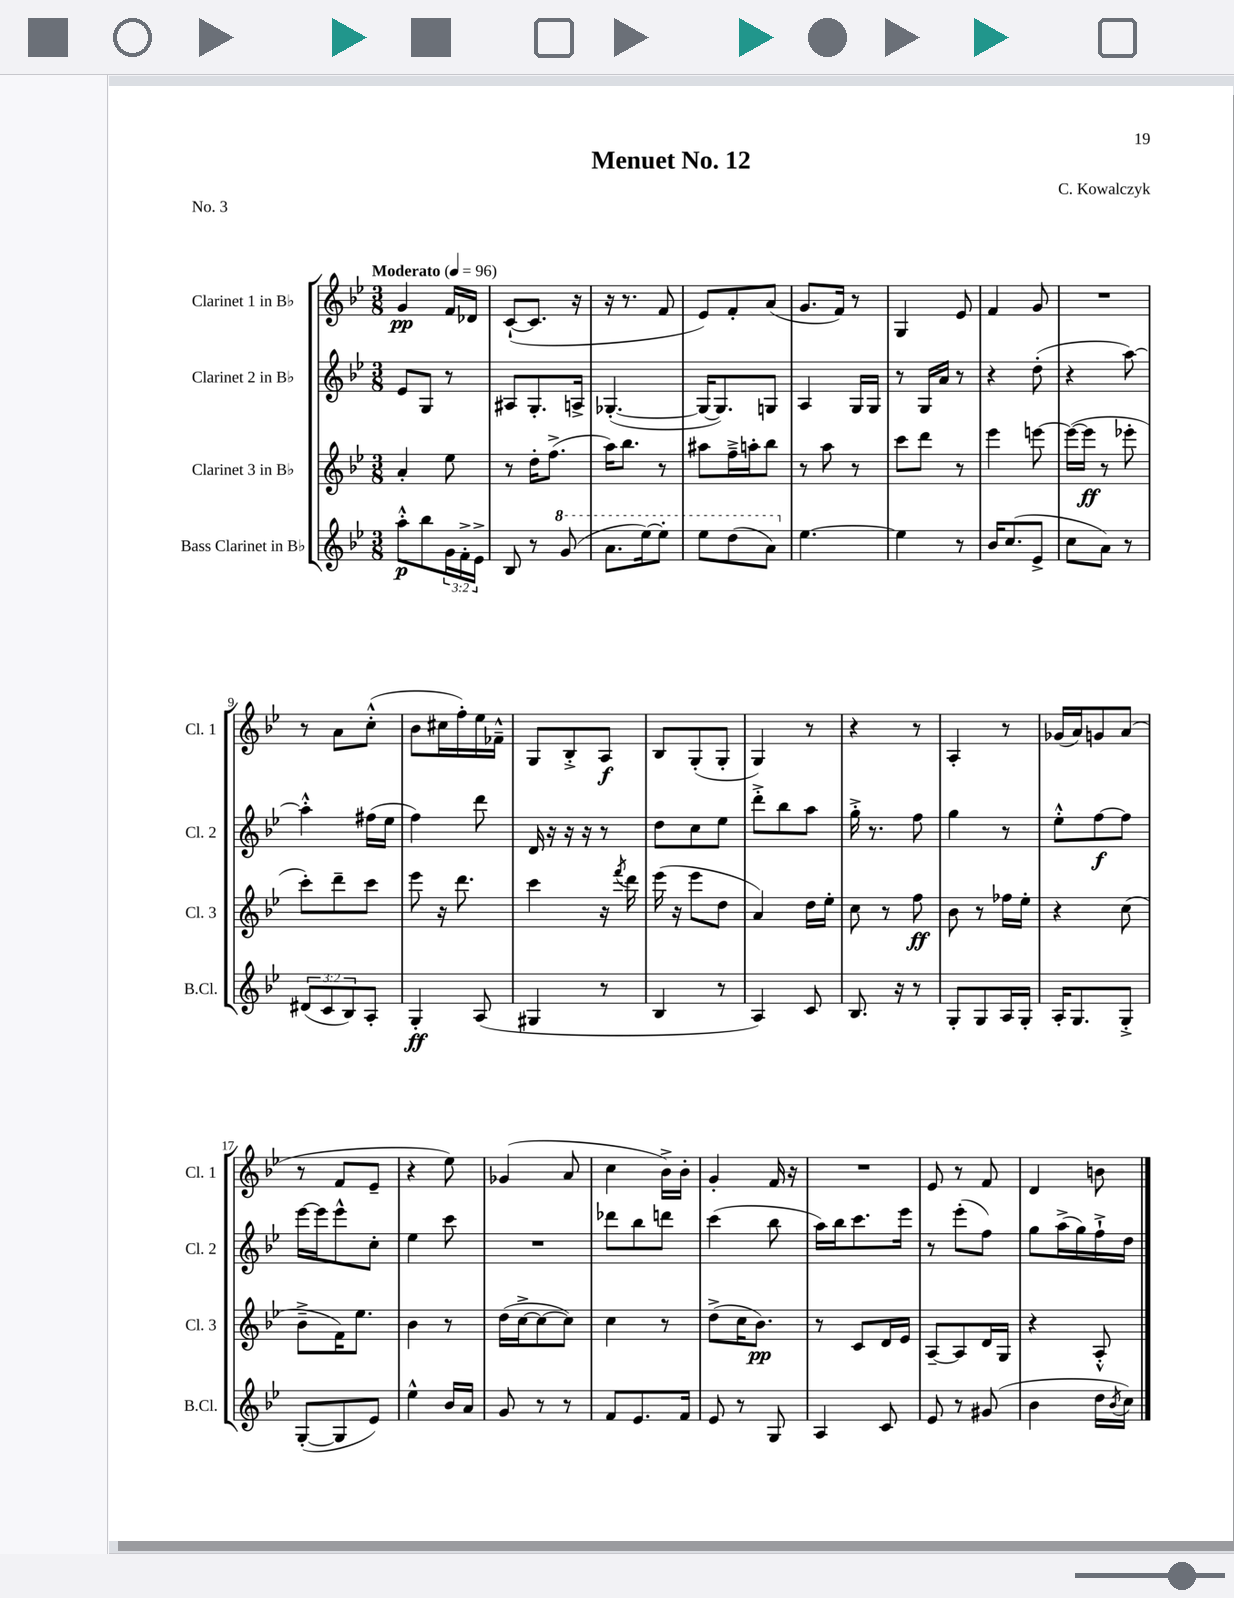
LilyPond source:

\header { title = "Menuet No. 12" composer = "C. Kowalczyk" piece = "No. 3" }
<<
\new StaffGroup <<
\new Staff = "s0" \with { instrumentName = "Clarinet 1 in Bb" shortInstrumentName = "Cl. 1" } {
    \clef treble \key bes \major \numericTimeSignature \time 3/8 \tempo "Moderato" 4 = 96
    g'4\pp f'16 des'16 |
    c'8~-!( c'8. r16 |
    r16 r8. f'8 |
    ees'8) f'8-. a'8( |
    g'8. f'16) r8 |
    g4 ees'8 |
    f'4 g'8 |
    R4. |
    r8 a'8 c''8-.-^( |
    bes'8 cis''16 f''16-.) ees''16 fes'16---^ |
    g8 bes8-.-> a8\f |
    bes8 g8-.( g8-. |
    g4) r8 |
    r4 r8 |
    a4-. r8 |
    ges'16( a'16) g'8 a'8( |
    r8 f'8 ees'8-- |
    r4 ees''8) |
    ges'4( a'8 |
    c''4 bes'16->) bes'16-. |
    g'4-. f'16 r16 |
    R4. |
    ees'8 r8 f'8 |
    d'4 b'8 \bar "|." |
}
\new Staff = "s1" \with { instrumentName = "Clarinet 2 in Bb" shortInstrumentName = "Cl. 2" } {
    \clef treble \key bes \major \numericTimeSignature \time 3/8
    ees'8 g8 r8 |
    ais8 g8.-. a16-> |
    ges4.~-.( |
    ges16~ ges8.) g8 |
    a4 g16 g16 |
    r8 g16 a'16 r8 |
    r4 d''8-.( |
    r4 a''8~) |
    a''4-.-^ fis''16( ees''16 |
    f''4) d'''8 |
    d'16 r16 r16 r16 r8 |
    d''8 c''8 ees''8 |
    d'''8-.-> bes''8 a''8 |
    g''16-.-> r8. f''8 |
    g''4 r8 |
    ees''8-.-^ f''8~\f f''8 |
    ees'''16~ ees'''16 ees'''8-^ c''8-. |
    ees''4 c'''8 |
    R4. |
    des'''8 bes''8 d'''8 |
    c'''4( bes''8 |
    a''16) bes''16 c'''8. ees'''16 |
    r8 ees'''8-.( f''8) |
    g''8 a''16->( g''16) f''16-!-> d''16 \bar "|." |
}
\new Staff = "s2" \with { instrumentName = "Clarinet 3 in Bb" shortInstrumentName = "Cl. 3" } {
    \clef treble \key bes \major \numericTimeSignature \time 3/8
    a'4-. ees''8 |
    r8 d''16-. f''8.->( |
    a''16) bes''8. r8 |
    ais''8 f''16---> a''16-. bes''8 |
    r8 a''8 r8 |
    c'''8 d'''8 r8 |
    ees'''4 e'''8~ |
    e'''16~( e'''16\ff r8 ees'''8-. |
    c'''8-.) d'''8-- c'''8 |
    ees'''8 r16 d'''8. |
    c'''4 r16 \acciaccatura { f'''8 } d'''16 |
    ees'''16( r16 ees'''8 d''8 |
    a'4) d''16 ees''16-. |
    c''8 r8 f''8\ff |
    bes'8 r8 fes''16 ees''16-. |
    r4 c''8( |
    bes'8---> f'16) ees''8. |
    bes'4 r8 |
    d''16( c''16~-> c''8~ c''8) |
    c''4 r8 |
    d''8->( c''16 bes'8.\pp) |
    r8 c'8 d'16 ees'16 |
    a8~-- a8 d'16 g16 |
    r4 a8-.-^ \bar "|." |
}
\new Staff = "s3" \with { instrumentName = "Bass Clarinet in Bb" shortInstrumentName = "B.Cl." } {
    \clef treble \key bes \major \numericTimeSignature \time 3/8 \override Staff.TupletNumber.text = #tuplet-number::calc-fraction-text
    a''8-.-^\p bes''8 \tuplet 3/2 { g'16 f'16-.-> ees'16-> } |
    bes8 r8 \ottava #1 g''8( |
    a''8. ees'''16~) ees'''8-. |
    ees'''8 d'''8( a''8) \ottava #0 |
    ees''4.~ |
    ees''4 r8 |
    bes'16 c''8.( ees'8-> |
    c''8 a'8) r8 |
    \tuplet 3/2 { dis'8( c'8 bes8) } a8-. |
    g4-.\ff a8( |
    gis4 r8 |
    bes4 r8 |
    a4) c'8 |
    bes8. r16 r8 |
    g8-. g8 a16 g16-. |
    a16-. g8. g8-.-> |
    g8~-.( g8 ees'8) |
    ees''4-^ bes'16 a'16 |
    g'8 r8 r8 |
    f'8 ees'8. f'16 |
    ees'8 r8 g8 |
    a4 c'8 |
    ees'8 r8 gis'8( |
    bes'4 d''16 \acciaccatura { bes'8 } c''16) \bar "|." |
}
>>
>>
